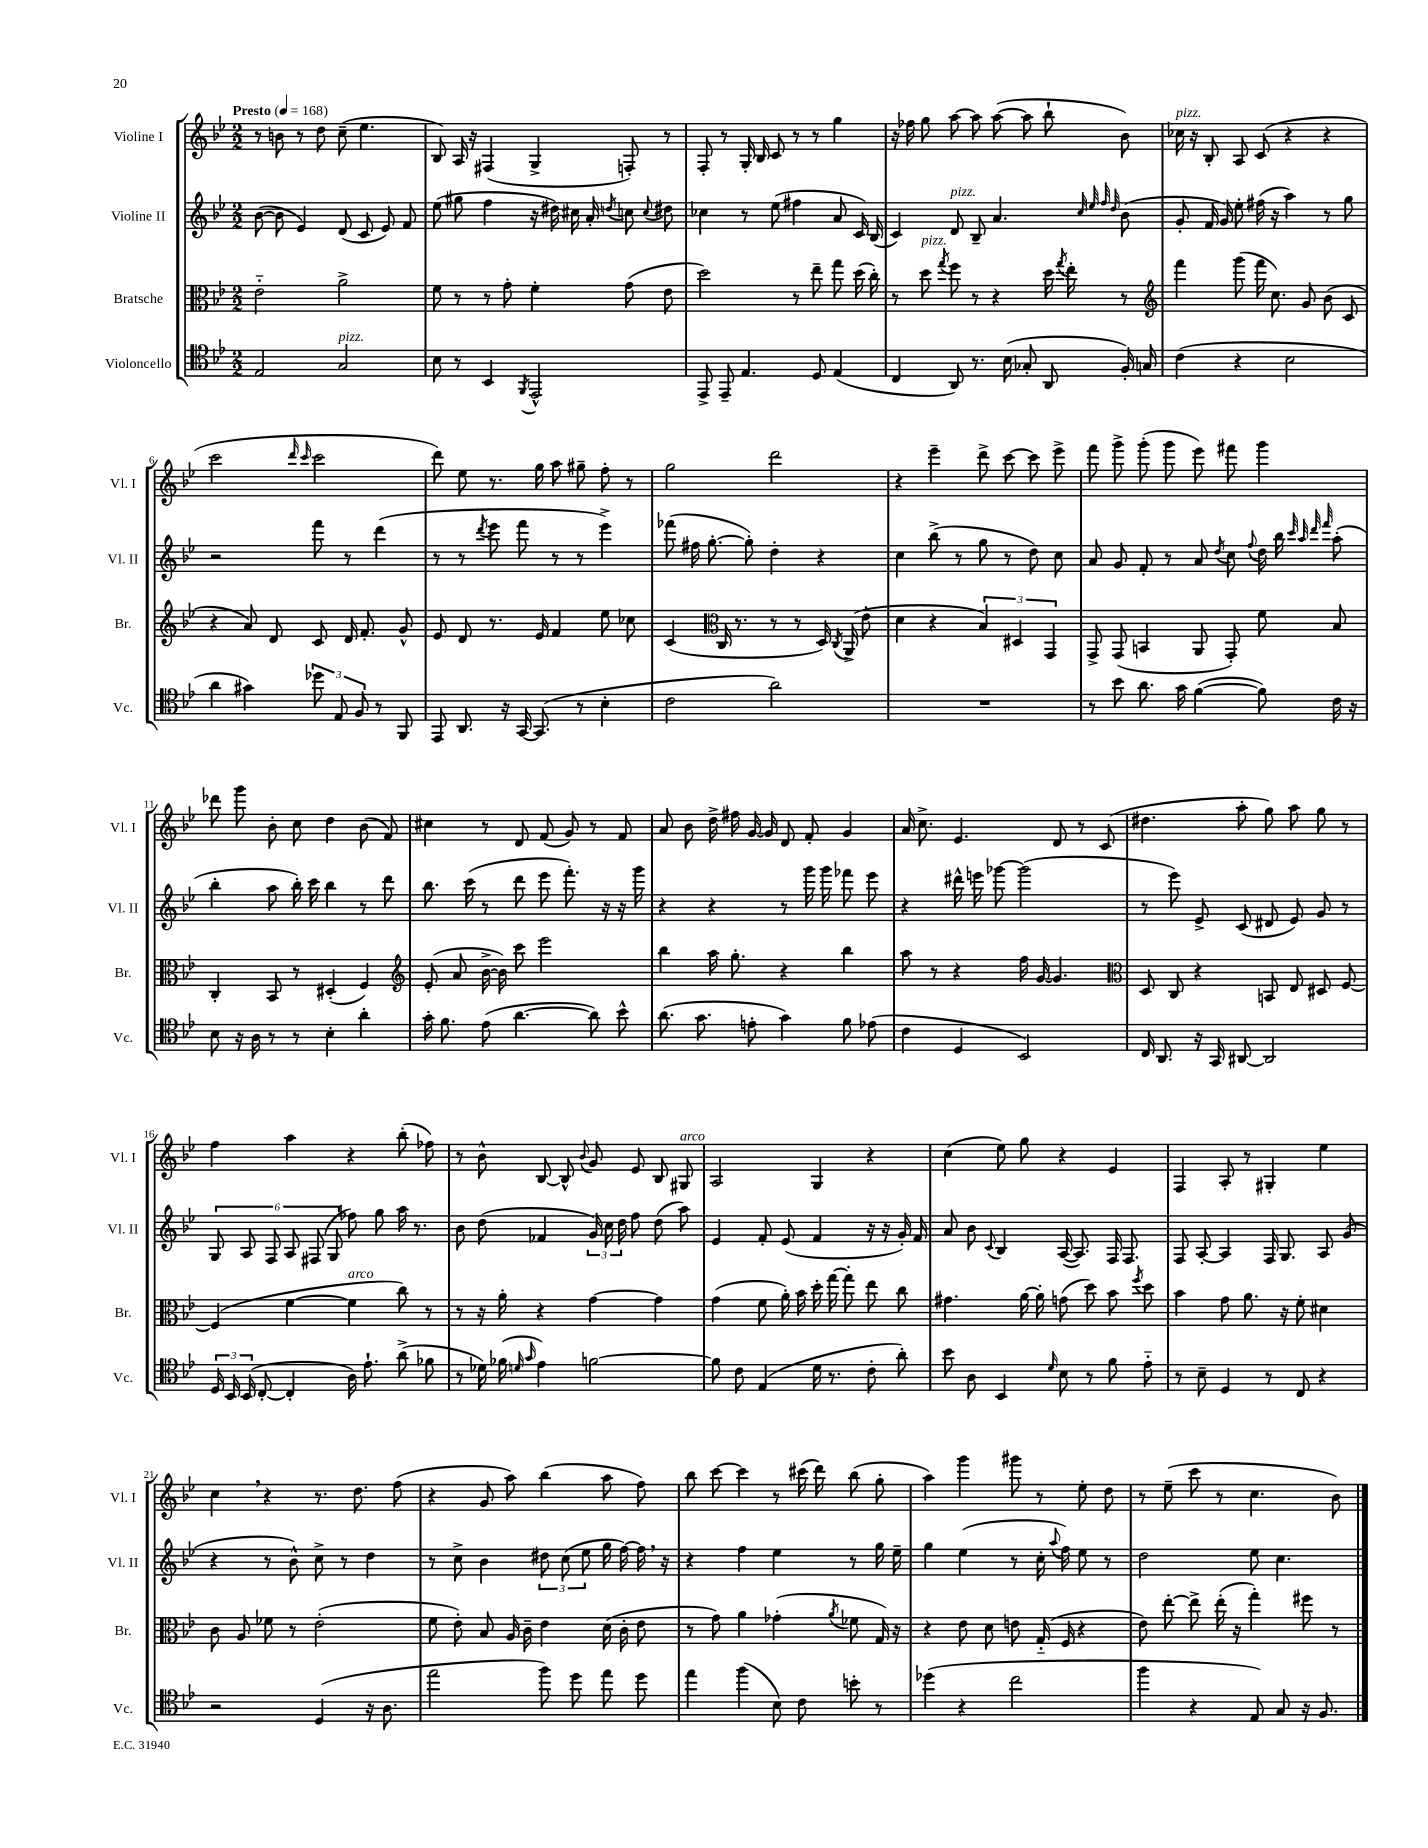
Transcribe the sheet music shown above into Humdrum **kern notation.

**kern	**kern	**kern	**kern
*part4	*part3	*part2	*part1
*staff4	*staff3	*staff2	*staff1
*I"Violoncello	*I"Bratsche	*I"Violine II	*I"Violine I
*I'Vc.	*I'Br.	*I'Vl. II	*I'Vl. I
*clefC4	*clefC3	*clefG2	*clefG2
*k[b-e-]	*k[b-e-]	*k[b-e-]	*k[b-e-]
*M2/2	*M2/2	*M2/2	*M2/2
*MM168	*MM168	*MM168	*MM168
=1	=1	=1	=1
!	!	!	!LO:TX:a:B:t=Presto
2E-/	2e-\	([8b-\	8r
.	.	8b-\]	8bn\
.	.	4e-/)	8r
.	.	.	8dd\
!LO:TX:a:i:t=pizz.	!	!	!
2G/	2a^\	(8d/	(8cc~\
.	.	8c/	4.ee-\
.	.	8e-/)	.
.	.	8f/	.
=2	=2	=2	=2
8B-\	8f\	(8ee-\	8B-/)
8r	8r	8gg#X\	16A/
.	.	.	16r
4BB-/	8r	4ff\	(4F#X/
.	8g'\	.	.
8qFF/	.	.	.
2EE-^^/	4f'\	16r	4G^/
.	.	16dd#X\)	.
.	.	16cc#X\	.
.	.	16a'/	.
.	.	8qddn/	.
.	(8g\	8ccn\	8Fn'/)
.	.	8qqcc/	.
.	8e-\	8dd#X\	8r
=3	=3	=3	=3
8EE-^/	2dd\)	4cc-X\	8F'/
8EE-~/	.	.	8r
4.E-/	.	8r	16G'/
.	.	.	16B-/
.	.	(8ee-\	8c/
.	8r	4ff#X\	8r
8D/	8ee-~\	.	8r
(4E-/	8gg\	8a/	4gg\
.	(16dd\	16c/)	.
.	16cc'\)	(16B-/	.
=4	=4	=4	=4
4C/	8r	4c/)	16r
.	.	.	16ff-X\
!	!LO:TX:a:i:t=pizz.	!	!
.	8dd\	.	8gg\
.	8qgg/	.	.
!	!	!LO:TX:a:i:t=pizz.	!
8AA/)	8ff\	8d/	[8aa\
8.r	8r	8B-~/	8aa\]
.	4r	4.a/	([8aa\
(16B-\	.	.	.
8G-X'/	.	.	8aa\]
8AA/	16dd\	.	8bb-`\
.	8qgg/	.	.
.	16ee-'\	.	.
.	.	32qqcc/	.
.	.	32qqee-/	.
.	.	32qqff/	.
.	.	32qqdd/	.
16F'/)	8r	(8b-\	8b-\)
16Gn/	.	.	.
=5	=5	=5	=5
*	*clefG2	*	*
!	!	!	!LO:TX:a:i:t=pizz.
(4c\	4fff\	8g'/	16cc-X\
.	.	.	16r
.	.	16f/	8B-'/
.	.	16g/)	.
4r	(8ggg\	8ee-'\	8A/
.	16fff\	(16ff#X\	(8c/
.	8.cc\)	16r	.
2B-\	.	4aa\)	4r
.	8g/	.	.
.	(8b-\	8r	4r
.	8c/	8gg\	.
!!LO:LB:g=z
=6	=6	=6	=6
4a\	4r	2r	2ccc\
4g#X\)	8a/)	.	.
.	8d/	.	.
.	.	.	16qqddd/
.	.	.	16qqccc/
12dd-X\	8c/	8fff\	2ccc\
12E-/	.	.	.
.	16d/	8r	.
12F/	.	.	.
.	8.f'/	.	.
8r	.	(4ddd\	.
8FF/	8g^^/	.	.
=7	=7	=7	=7
8EE-/	8e-/	8r	8ddd\)
8.AA/	8d/	8r	8ee-\
.	.	8qddd/	.
.	8.r	8eee-\	8.r
16r	.	.	.
[16GG/	.	8fff\	.
(8.GG/]	16e-/	.	16gg\
.	4f/	8r	8aa\
8r	.	8r	8gg#X~\
4B-'\	8ee-\	4eee-^\)	8ff'\
.	8cc-X\	.	8r
=8	=8	=8	=8
2c\	(4c/	(8fff-X\	2gg\
.	.	16ff#X\	.
.	.	[8.gg'\	.
*	*clefC3	*	*
.	16C/	.	.
.	8.r	.	.
.	.	8gg'\])	.
2a\)	8r	4dd'\	2ddd\
.	8r	.	.
.	16D/)	4r	.
.	8qC/	.	.
.	(16AA^/	.	.
.	8e-'\	.	.
=9	=9	=9	=9
1r	4d\	4cc\	4r
.	4r	(8bb-^\	4eee-~\
.	.	8r	.
.	6B-/)	8gg\	8ddd^\
.	.	8r	[8ccc\
.	6D#X/	.	.
.	.	8dd\)	8ccc\]
.	6GG/	.	.
.	.	8cc\	8eee-^\
=10	=10	=10	=10
8r	8GG^/	8a/	8fff\
8b-\	(8GG/	8g/	8ggg^\
8.a\	4BBn/	8f'/	(8ggg'\
.	.	8r	8ggg\
16g\	.	.	.
([4f\	8AA/	8a/	8eee-\)
.	.	8qdd/	.
.	8GG'/)	8cc\	8fff#X\
.	.	8qqff/	.
8f\])	8f\	16dd\	4ggg\
.	.	16bb-\	.
.	.	32qqccc/	.
.	.	32qqaa/	.
.	.	32qqddd/	.
.	.	32qqfff/	.
16c\	8B-/	(8aa'\	.
16r	.	.	.
!!LO:LB:g=z
=11	=11	=11	=11
8B-\	4C'/	4bb-'\	8ddd-X\
16r	.	.	8ggg\
16A\	.	.	.
8r	8BB-/	8aa\	8b-'\
8r	8r	16bb-'\)	8cc\
.	.	16ccc\	.
4B-'\	(4D#X'/	4bb-\	4dd\
4a'\	4F/)	8r	(8b-\
.	.	8ddd\	8f/)
=12	=12	=12	=12
*	*clefG2	*	*
16g'\	(8e-'/	8.bb-\	4cc#X\
8.f\	.	.	.
.	8a/	.	.
.	.	(16ccc\	.
(8e-\	[16b-^\	8r	8r
.	16b-\])	.	.
[4.a\	8ccc\	8ddd\	8d/
.	2eee-\	8eee-\	(8f/
.	.	8.fff'\)	8g/)
8a\])	.	.	8r
.	.	16r	.
8b-^^\	.	16r	8f/
.	.	16ggg\	.
=13	=13	=13	=13
(8.a\	4bb-\	4r	8a/
.	.	.	8b-\
8.g\	.	.	.
.	16aa\	4r	16dd^\
.	8.gg'\	.	16ff#X\
8en'\	.	.	[16g/
.	.	.	16g/]
4g\)	4r	8r	8d/
.	.	16ggg\	8f'/
.	.	16ggg\	.
8f\	4bb-\	8fff-X\	4g/
(8e-X\	.	8eee-\	.
=14	=14	=14	=14
4c\	8aa\	4r	16a/
.	.	.	8.cc^\
.	8r	.	.
4D/	4r	16ddd#X^^\	4.e-/
.	.	16eeen\	.
.	.	[8ggg-X\	.
2BB-/)	16ff\	(2ggg-\]	.
.	[16g/	.	.
.	4.g/]	.	8d/
.	.	.	8r
.	.	.	(8c/
=15	=15	=15	=15
*	*clefC3	*	*
16C/	8D/	8r	4.dd#X\
8.AA/	.	.	.
.	8C/	8eee-\)	.
16r	4r	8e-^/	.
16GG/	.	.	.
[8AA#X/	.	(8c/	8aa'\
2AA#/]	8BBn/	8d#X/	8gg\)
.	8E-/	8e-/)	8aa\
.	8D#X/	8g/	8gg\
.	[8F/	8r	8r
!!LO:LB:g=z
=16	=16	=16	=16
24D/	(4F/]	12G/	4ff\
24BB-/	.	.	.
(24BB-/	.	12A/	.
[8C'/	.	.	.
.	.	12F/	.
4C'/]	[4f\	12A/	4aa\
.	.	(12F#X/	.
.	.	12G/	.
!	!LO:TX:a:i:t=arco	!	!
16A\)	4f\]	8ff-X\)	4r
8.e-`\	.	.	.
.	.	8gg\	.
(8a^\	8cc\)	16aa\	(8bb-'\
.	.	8.r	.
8f-X\	8r	.	8ff-X\)
=17	=17	=17	=17
8r	8r	8b-\	8r
16d-X\)	16r	(8dd\	8b-^^\
(16f-X\	16a'\	.	.
16qqdn/	.	.	.
16qqg/	.	.	.
4e-\)	4r	4f-X/	[8B-/
.	.	.	8B-^^/]
.	.	.	8qqb-/
[2fn\	[4g\	24g/)	8g/
.	.	24cc\	.
.	.	24dd\	.
.	.	8ff\	8e-/
.	4g\]	(8dd\	8B-/
!	!	!	!LO:TX:a:i:t=arco
.	.	8aa\)	8G#X/
=18	=18	=18	=18
8f\]	(4g\	4e-/	2A/
8c\	.	.	.
(4E-/	8f\	8f'/	.
.	16a'\)	(8e-/	.
.	16b-\	.	.
16d\	16dd'\	4f/	4G/
8.r	[16gg\	.	.
.	8gg'\]	.	.
8c'\	8ee-\	16r	4r
.	.	16r	.
8a'\)	8cc\	16g'/)	.
.	.	16f/	.
=19	=19	=19	=19
8b-\	4.g#X\	8a/	(4cc\
8A\	.	8b-\	.
.	.	8qqc/	.
4BB-/	.	4B-/	8ee-\)
.	[16a\	.	8gg\
.	16a'\]	.	.
16qqd/	.	.	.
8B-\	(8gn\	([16A/	4r
.	.	8.A/])	.
8r	8dd\)	.	.
8f\	8b-\	16F/	4e-/
.	.	8.F/	.
.	8qff/	.	.
8e-\	8dd\	.	.
=20	=20	=20	=20
8r	4b-\	8F/	4F/
8B-~\	.	[8A'/	.
4D/	8g\	4A/]	8A'/
.	8.a\	.	8r
8r	.	16F/	4G#X'/
.	16r	8.G/	.
8C/	8f'\	.	.
4r	4d#X\	8A/	4ee-\
.	.	(8g/	.
!!LO:LB:g=z
=21	=21	=21	=21
2r	8c\	4r	4cc,\
.	8A/	.	.
.	8f-X\	8r	4r
.	8r	8b-^^\)	.
(4D/	(2e-'\	8cc^\	8.r
.	.	8r	.
.	.	.	8.dd\
16r	.	4dd\	.
8.A\	.	.	.
.	.	.	(8ff\
=22	=22	=22	=22
2ee-\	8f\	8r	4r
.	8e-'\)	8cc^\	.
.	8B-/	4b-\	8g/
.	16A/	.	8aa\)
.	16c~\	.	.
8ff\)	4e-\	12dd#X\	(4bb-\
.	.	(12cc\	.
8dd\	.	.	.
.	.	12ee-\	.
8ee-\	(16d\	16gg\	8aa\
.	16c'\	[16ff\)	.
8dd\	8e-\	16ff,\]	8ff\)
.	.	16r	.
=23	=23	=23	=23
4ee-\	8r	4r	8bb-\
.	8g\)	.	[8ccc\
(4ff\	4a\	4ff\	4ccc\]
8B-\)	(4g-X'\	4ee-\	8r
8c\	.	.	(16ccc#X\
.	.	.	16ddd\)
.	8qa/	.	.
8bn'\	8f-X\	8r	(8bb-\
8r	16G/)	16gg\	8gg'\
.	16r	16ee-~\	.
=24	=24	=24	=24
(4dd-X\	4r	4gg\	4aa\)
4r	8e-\	(4ee-\	4ggg\
.	8d\	.	.
2cc\	8en\	8r	8ggg#X\
.	(16G/	16cc'\	8r
.	.	8qqaa/	.
.	16F/	16ff\)	.
.	4r	8ee-\	8ee-'\
.	.	8r	8dd\
=25	=25	=25	=25
4ff\	8e-\)	2dd\	8r
.	[8ee-'\	.	(8ee-~\
4r	8ee-^\]	.	8ccc\
.	(16ee-'\	.	8r
.	16r	.	.
8E-/)	4gg'\)	8ee-\	4.cc\
8G/	.	4.cc\	.
16r	8ff#X\	.	.
8.F/	.	.	.
.	8r	.	8b-\)
==	==	==	==
*-	*-	*-	*-
